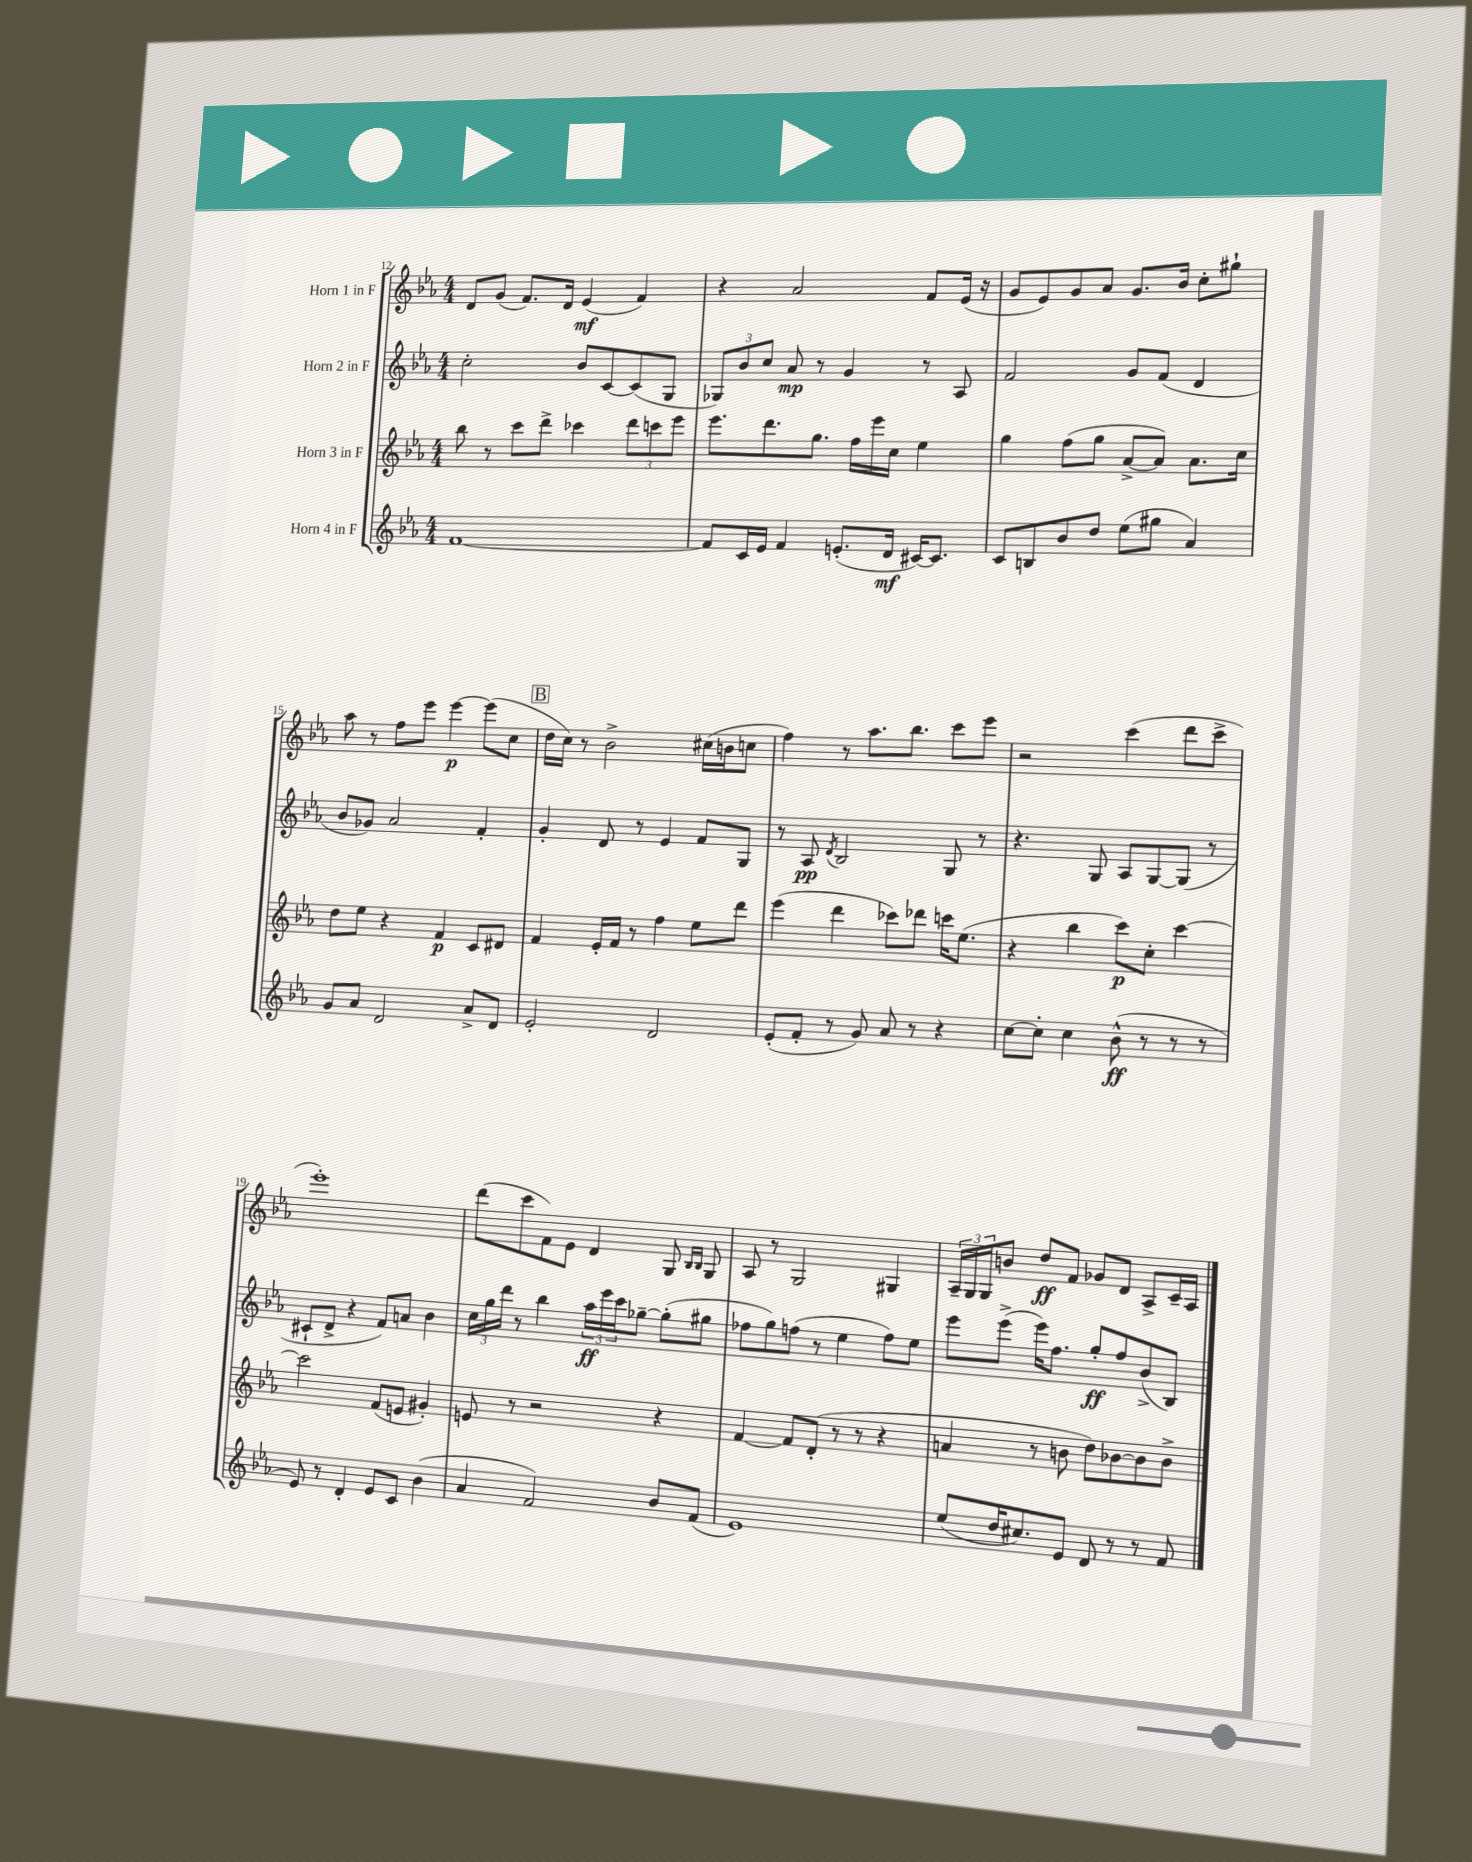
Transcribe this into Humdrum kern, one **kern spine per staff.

**kern	**kern	**kern	**kern
*staff4	*staff3	*staff2	*staff1
*clefG2	*clefG2	*clefG2	*clefG2
*k[b-e-a-]	*k[b-e-a-]	*k[b-e-a-]	*k[b-e-a-]
*M4/4	*M4/4	*M4/4	*M4/4
[1f	8bb-	2cc'	8d
.	8r	.	(8g
.	8ccc	.	8.f)
.	8ddd^	.	.
.	.	.	16d
.	4ccc-	8b-	(4e-
.	.	[8c	.
.	12ddd	(8c]	4f)
.	12ccc	.	.
.	.	8G	.
.	12eee-	.	.
=	=	=	=
8f]	8.eee-	12G-)	4r
.	.	12b-	.
16c	.	.	.
.	.	12cc	.
16e-	8.ddd	.	.
4f	.	8a-	2a-
.	8.gg	8r	.
(8.e'	.	4g	.
.	16ff	.	.
.	16eee-	.	.
16d	16cc	.	.
[16c#)	4ee-	8r	8f
8.c#]	.	.	.
.	.	8A-	(16e-
.	.	.	16r
=	=	=	=
8c	4gg	2f	8g
8B	.	.	8e-)
8b-	(8ff	.	8g
8dd	8gg	.	8a-
(8ee-	[8a-^	8g	8.g
8gg#	8a-])	(8f	.
.	.	.	16b-
4a-)	8.a-	4d	8cc'
.	.	.	8gg#`
.	16cc	.	.
=	=	=	=
8g	8dd	8b-	8aa-
8a-	8ee-	8g-)	8r
2d	4r	2a-	8ff
.	.	.	8eee-
.	4f	.	[4eee-
8a-^	8c	4f'	(8eee-]
8d	8d#	.	8cc
=	=	=	=
2e-'	4f	4g'	16dd
.	.	.	16cc)
.	.	.	8r
.	16e-'	8d	2b-^
.	16f	.	.
.	8r	8r	.
2d	4ff	4e-	.
.	8ee-	8f	(16cc#
.	.	.	16b
.	8ddd	8G	8cc
=	=	=	=
(8e-'	(4eee-	8r	4ff)
8f'	.	8A-	.
.	.	8qd	.
8r	4ddd	2B-	8r
8g)	.	.	8.aa-
8a-	8ccc-)	.	.
.	.	.	8.bb-
8r	8ddd-	.	.
4r	16ccc	8G	8ccc
.	(8.ee-	.	.
.	.	8r	8eee-
=	=	=	=
[8cc	4r	4.r	2r
8cc']	.	.	.
4cc	4bb-	.	.
.	.	8G	.
(8b-^^	8ccc)	8A-	(4ccc
8r	8cc'	[8G	.
8r	[4ccc	(8G]	8ddd
8r	.	8r	8ccc^
=	=	=	=
8e-)	2ccc]	8c#`	1eee-')
8r	.	8d^	.
4d'	.	4r	.
8e-	(8f	8f)	.
8c	8e	8a	.
(4b-	4g#')	4b-	.
=	=	=	=
4a-	8e	24cc	(8ddd
.	.	24gg	.
.	.	24ddd	.
.	8r	8r	8ccc
2f)	2r	4bb-	8f)
.	.	.	8e-
.	.	24aa-	4d
.	.	24eee-	.
.	.	24ccc	.
.	.	[8gg-~	.
8b-	4r	(8gg-']	8G
.	.	.	16qqB-
.	.	.	16qqB-
(8f	.	8gg#	8G
=	=	=	=
1e-)	[4f	8ff-	8A-
.	.	8gg)	8r
.	8f]	(8ff	2G
.	(8d'	8r	.
.	8r	4ee-	.
.	8r	.	.
.	4r	8ff)	4G#
.	.	8ee-	.
=	=	=	=
(8ee-	4a	8eee-	24A-~
.	.	.	24G
.	.	.	24G
16dd	.	(8eee-^	8b
8.cc#)	.	.	.
.	8r	16eee-)	8dd
.	.	8.ff	.
8e-	8b	.	8f
8d	8dd)	8gg'	8g-
8r	[8b-	8ff	8d
8r	8b-]	(8b-^	8A-^
8f	8b-^	8B-)	16c~
.	.	.	16A-
==	==	==	==
*-	*-	*-	*-
